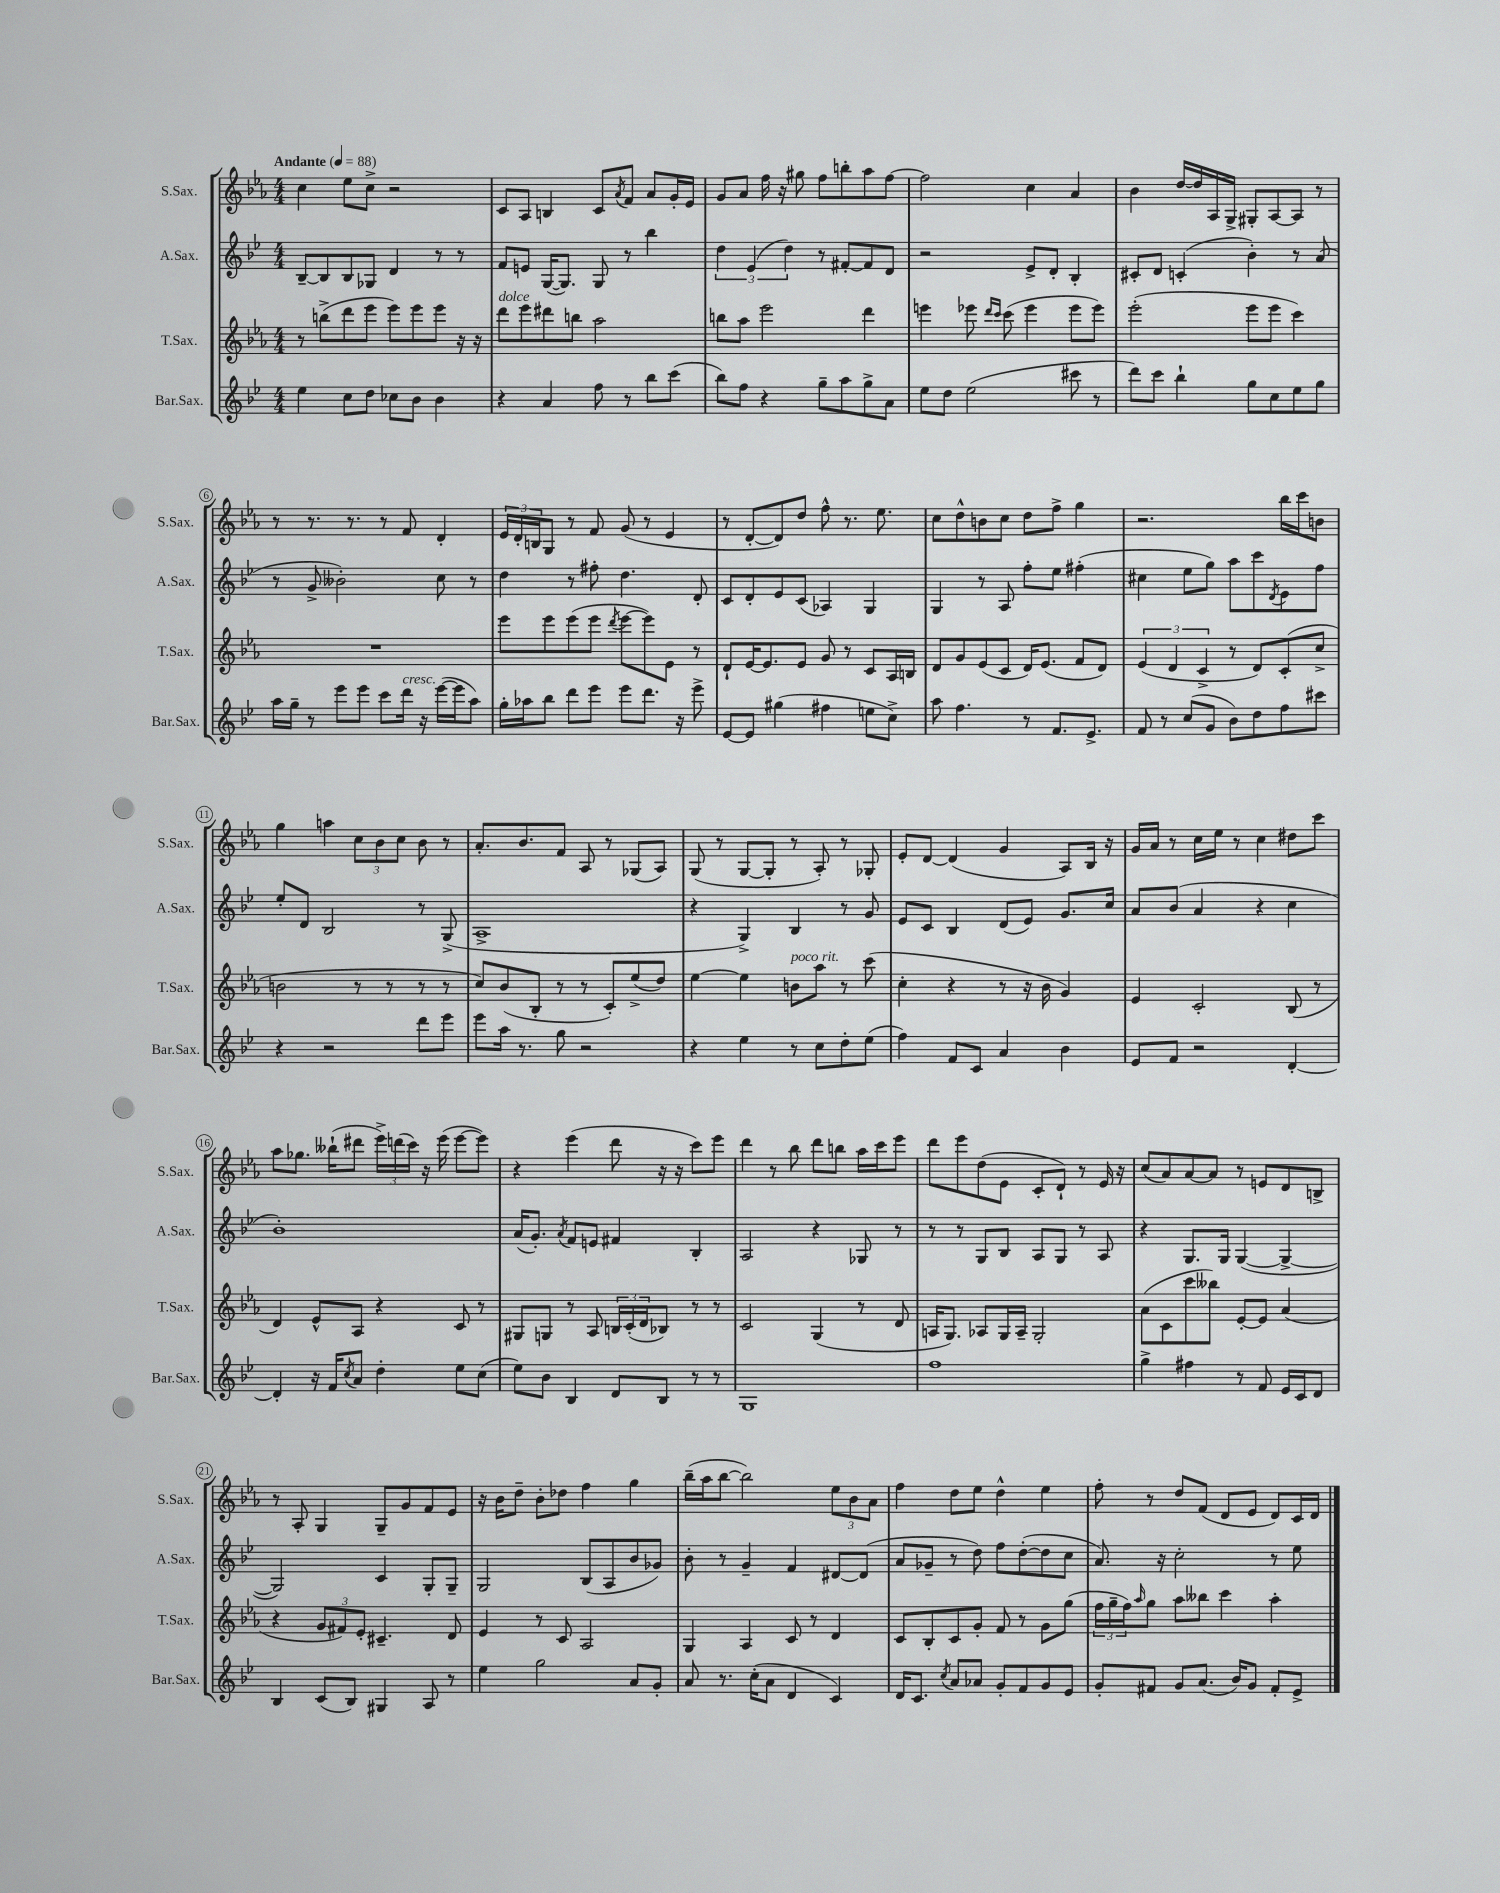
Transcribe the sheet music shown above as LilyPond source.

<<
\new StaffGroup <<
\new Staff = "s0" \with { instrumentName = "S.Sax." shortInstrumentName = "S.Sax." } {
    \clef treble \key ees \major \numericTimeSignature \time 4/4 \tempo "Andante" 4 = 88
    c''4 ees''8 c''8-> r2 |
    c'8 aes8 b4 c'8 \acciaccatura { aes'8 } f'8 aes'8 g'16-. ees'16 |
    g'8 aes'8 f''16 r16 gis''8 f''8 b''8-. aes''8 f''8~ |
    f''2 c''4 aes'4 |
    bes'4 d''16~ d''16 aes16 g16-> gis8-. aes8~ aes8 r8 |
    r8 r8. r8. r8 f'8 d'4-. |
    \tuplet 3/2 { ees'16 d'16-. b16 } g8 r8 f'8 g'8( r8 ees'4 |
    r8 d'8~-. d'8) d''8 f''8-^ r8. ees''8. |
    c''8 d''8-^ b'8 c''8 d''8 f''8-> g''4 |
    r2. bes''16 c'''16 b'8 |
    g''4 a''4 \tuplet 3/2 { c''8 bes'8 c''8 } bes'8 r8 |
    aes'8.-. bes'8. f'8 aes8 r8 ges8( aes8) |
    g8( r8 g8~ g8-. r8 aes8-.) r8 ges8-. |
    ees'8-. d'8~ d'4( g'4 aes8) bes16 r16 |
    g'16 aes'16 r8 c''16 ees''16 r8 c''4 dis''8 c'''8 |
    aes''8 ges''8. beses''16-!( dis'''8 \tuplet 3/2 { ees'''16->) d'''16( c'''16) } r16 ees'''16( ees'''8~ ees'''8) |
    r4 ees'''4( d'''8 r16 r16 c'''8) ees'''8 |
    d'''4 r8 bes''8 d'''8 b''8 aes''16 c'''16 ees'''8 |
    d'''8 ees'''8 d''8( ees'8 c'8-. d'8-!) r8 ees'16 r16 |
    c''8( aes'8) aes'8~ aes'8 r8 e'8 d'8 b8-> |
    r8 aes8-. g4 g8-- g'8 f'8 ees'8 |
    r16 bes'16 d''8-- bes'8-. des''8 f''4 g''4 |
    bes''16--( aes''16 bes''8~ bes''2) \tuplet 3/2 { ees''8 bes'8 aes'8 } |
    f''4 d''8 ees''8 d''4-^ ees''4 |
    f''8-. r8 d''8 f'8( d'8 ees'8 d'8) c'16 d'16 \bar "|." |
}
\new Staff = "s1" \with { instrumentName = "A.Sax." shortInstrumentName = "A.Sax." } {
    \clef treble \key bes \major \numericTimeSignature \time 4/4
    bes8~-- bes8 bes8 ges8 d'4 r8 r8 |
    f'8 e'8 g16~( g8.) g8 r8 bes''4 |
    \tuplet 3/2 { d''4 ees'4( d''4) } r8 fis'8~-. fis'8 d'8 |
    r2 ees'8-> d'8-. bes4-. |
    cis'8-. d'8 c'4-.( bes'4-.) r8 a'8( |
    r8 g'8-> beses'2-.) c''8 r8 |
    d''4 r8 fis''8-. d''4. d'8-. |
    c'8 d'8-. ees'8 c'8( aes4) g4 |
    g4 r8 a8 f''8-. ees''8 fis''4-.( |
    cis''4 ees''8 g''8) a''8 c'''8 \acciaccatura { d'8 } ees'8 f''8 |
    ees''8-. d'8 bes2 r8 g8->( |
    a1-> |
    r4 g4->) bes4 r8 g'8 |
    ees'8 c'8 bes4 d'8( ees'8) g'8. c''16 |
    a'8 bes'8( a'4 r4 c''4 |
    bes'1-.) |
    a'16( g'8.-.) \acciaccatura { a'8 } f'8 e'8 fis'4 bes4-. |
    a2 r4 ges8 r8 |
    r8 r8 g8 bes8 a8 g8 r8 a8 |
    r4 g8. g16 g4~( g4~-> |
    g2) c'4 g8-. g8-- |
    g2 bes8( a8 bes'8 ges'8) |
    bes'8-. r8 g'4-- f'4 dis'8~ dis'8( |
    a'8 ges'8-- r8 d''8) f''8 d''8~-.( d''8 c''8 |
    a'8.) r16 c''2-. r8 ees''8 \bar "|." |
}
\new Staff = "s2" \with { instrumentName = "T.Sax." shortInstrumentName = "T.Sax." } {
    \clef treble \key ees \major \numericTimeSignature \time 4/4
    r8 b''8->( d'''8 ees'''8 ees'''8) ees'''8 ees'''8 r16 r16 |
    d'''8^\markup { \italic "dolce" } ees'''8 dis'''8 b''8 aes''2 |
    b''8 aes''8 ees'''2 d'''4 |
    e'''4 ees'''8 \grace { d'''16 c'''16 } c'''8( ees'''4 ees'''8 ees'''8) |
    ees'''2-.( ees'''8 ees'''8 c'''4) |
    R1 |
    ees'''8 ees'''8 ees'''8( ees'''8 \acciaccatura { d'''8 } ees'''8~ ees'''8) ees'8 r8 |
    d'8-! ees'16~ ees'8. ees'8 g'8 r8 c'8 aes16 b16 |
    d'8 g'8 ees'8( c'8 d'16) ees'8.( f'8 d'8) |
    \tuplet 3/2 { ees'4( d'4 c'4-> } r8 d'8) c'8-.( c''8-> |
    b'2 r8 r8 r8 r8 |
    c''8) bes'8( bes8-. r8 r8 c'8-.) ees''8->( d''8) |
    ees''4~ ees''4 b'8^\markup { \italic "poco rit." } aes''8 r8 c'''8( |
    c''4-. r4 r8 r16 bes'16 g'4) |
    ees'4 c'2-. bes8( r8 |
    d'4) ees'8-^ aes8 r4 c'8 r8 |
    gis8 g8 r8 aes8 \tuplet 3/2 { b16 c'16-.( d'16 } bes8) r8 r8 |
    c'2 g4( r8 d'8 |
    a16 g8.) aes8 g16 aes16-- g2-. |
    aes'8( c'8 c'''8 beses''8) ees'8~-. ees'8 aes'4( |
    r4 \tuplet 3/2 { g'8 fis'8) ees'8-. } cis'4.-- d'8 |
    ees'4 r8 c'8 aes2 |
    g4 aes4 c'8 r8 d'4 |
    c'8 bes8-. c'8 g'8-. f'8 r8 g'8 g''8( |
    \tuplet 3/2 { f''16 g''16-- f''16) } \grace { aes''16 } g''8 aes''8 beses''8 c'''4 aes''4-. \bar "|." |
}
\new Staff = "s3" \with { instrumentName = "Bar.Sax." shortInstrumentName = "Bar.Sax." } {
    \clef treble \key bes \major \numericTimeSignature \time 4/4
    ees''4 c''8 d''8 ces''8 bes'8 bes'4 |
    r4 a'4 f''8 r8 bes''8 c'''8( |
    bes''8) f''8 r4 g''8-- a''8 g''8-> a'8 |
    ees''8 d''8 ees''2( cis'''8 r8 |
    d'''8) c'''8 bes''4-! g''8 c''8 ees''8 g''8 |
    a''16 g''16-- r8 ees'''8 ees'''8 c'''8 d'''16^\markup { \italic "cresc." } r16 ees'''16~( ees'''16 a''8) |
    g''16-. aes''16 bes''8 d'''8 ees'''8 ees'''8 d'''8. r16 ees'''8-> |
    ees'8~ ees'8 gis''4( fis''4 e''8 c''8->) |
    a''8 f''4. r8 f'8. ees'8.-> |
    f'8 r8 c''8( g'8 bes'8) d''8 f''8 cis'''8 |
    r4 r2 d'''8 ees'''8 |
    ees'''8 a''16 r8. g''8 r2 |
    r4 ees''4 r8 c''8 d''8-. ees''8( |
    f''4) f'8 c'8 a'4 bes'4 |
    ees'8 f'8 r2 d'4~-. |
    d'4-. r16 f'16 \acciaccatura { c''8 } a'8 d''4-. ees''8 c''8( |
    ees''8) bes'8 bes4 d'8 bes8 r8 r8 |
    g1 |
    f''1 |
    g''4-> fis''4 r8 f'8 ees'16 c'16 d'8 |
    bes4 c'8( bes8) gis4 a8 r8 |
    ees''4 g''2 a'8 g'8-. |
    a'8 r8. c''16-.( a'8 d'4 c'4) |
    d'16 c'8. \acciaccatura { c''8 } a'8 aes'8 g'8-. f'8 g'8 ees'8 |
    g'8-. fis'8 g'8 a'8.( bes'16) g'8 fis'8-. ees'8-> \bar "|." |
}
>>
>>
\layout { \context { \Score \override BarNumber.stencil = #(make-stencil-circler 0.1 0.3 ly:text-interface::print) } }
